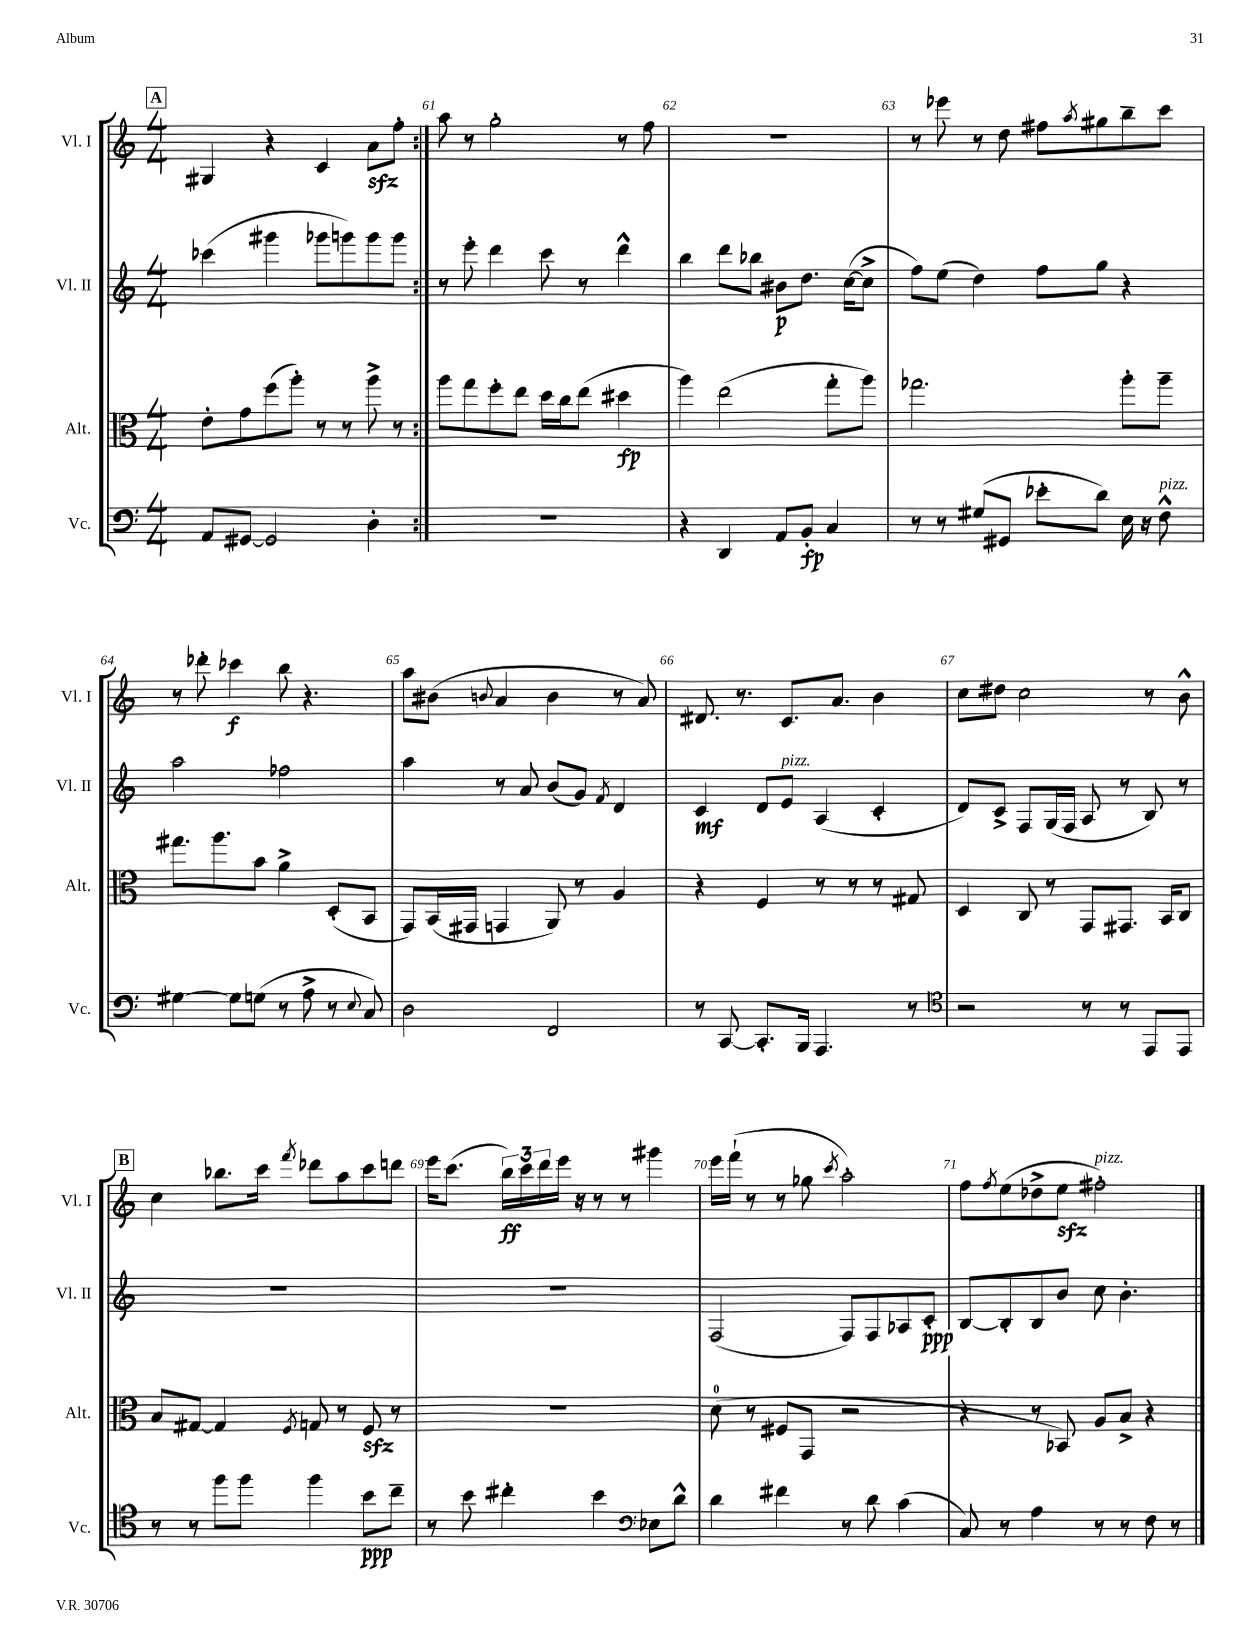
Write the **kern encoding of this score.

**kern	**kern	**kern	**kern
*staff4	*staff3	*staff2	*staff1
*clefF4	*clefC3	*clefG2	*clefG2
*k[]	*k[]	*k[]	*k[]
*M4/4	*M4/4	*M4/4	*M4/4
8AA	8e'	(4ccc-	4G#
[8GG#	8g	.	.
2GG#]	(8ff	4ggg#	4r
.	8aa')	.	.
.	8r	8ggg-	4c
.	8r	8ggg)	.
4D'	8aa^	8ggg	8a
.	8r	8ggg	8ff'
=:|!	=:|!	=:|!	=:|!
1r	8aa	8r	8aa
.	8gg	8eee'	8r
.	8ff'	4ddd	2gg'
.	8ee	.	.
.	16dd	8ccc	.
.	16cc	.	.
.	(8ee	8r	.
.	4dd#	4ddd^^	8r
.	.	.	8ff
=	=	=	=
4r	4aa)	4bb	1r
4DD	(2ee	8ddd	.
.	.	8bb-	.
8AA	.	8b#	.
8BB'	.	8.dd	.
4C	8gg'	.	.
.	.	([16cc	.
.	8aa)	8cc^]	.
=	=	=	=
8r	2.gg-	8ff)	8r
8r	.	(8ee	8eee-
(8G#	.	4dd)	8r
8GG#	.	.	8dd
8e-'	.	8ff	8ff#
.	.	.	8qaa
8d)	.	8gg	8gg#
16E	8aa'	4r	8bb~
16r	.	.	.
8F^^	8aa~	.	8ccc
=	=	=	=
[4G#	8.gg#	2aa	8r
.	.	.	8ddd-'
.	8.aa	.	.
8G#]	.	.	4ccc-
(8G	8b	.	.
8r	4a^	2ff-	8bb
8A^	.	.	4.r
8r	(8D'	.	.
8qqE	.	.	.
8C)	8BB	.	.
=	=	=	=
2D	8GG)	4aa	8aa
.	(16BB	.	(8b#
.	16GG#	.	.
.	.	.	8qqb
.	4GG	8r	4a
.	.	8a	.
2FF	8AA)	(8b	4b
.	8r	8g)	.
.	.	8qf	.
.	4A	4d	8r
.	.	.	8a)
=	=	=	=
8r	4r	4c	8.d#
[8CC	.	.	.
.	.	.	8.r
8.CC']	4F	8d	.
.	.	8e	8.c
16BBB	.	.	.
4.AAA	8r	(4A	.
.	.	.	8.a
.	8r	.	.
.	8r	4c'	4b
8r	8G#	.	.
=	=	=	=
*clefC4	*	*	*
2r	4D	8d)	8cc
.	.	8c^	8dd#
.	8C	8F	2cc
.	8r	(16G	.
.	.	16F	.
8r	8GG	8A	.
8r	8.GG#	8r	.
8EE	.	8B)	8r
.	16BB	.	.
8EE	8C	8r	8b^^
=	=	=	=
8r	8B	1r	4cc
8r	[8G#	.	.
8ff	4G#]	.	8.bb-
8ff	.	.	.
.	.	.	16ccc
.	8qF	.	8qfff
4ff	8G	.	8ddd-
.	8r	.	8aa
8b	8F	.	8ccc
8cc~	8r	.	8ddd
=	=	=	=
8r	1r	1r	16eee
.	.	.	(8.ccc
8b	.	.	.
4cc#'	.	.	24bb)
.	.	.	24ccc
.	.	.	24ddd
.	.	.	16eee
.	.	.	16r
4b	.	.	8r
.	.	.	8r
*clefF4	*	*	*
8E-	.	.	4ggg#
8d^^	.	.	.
=	=	=	=
4d	(8d	(2F	16eee
.	.	.	(16fff`
.	8r	.	8r
4f#	8F#	.	8r
.	8GG	.	8gg-
.	.	.	8qccc
8r	2r	8F)	2aa')
8d	.	8F	.
(4c	.	8A-	.
.	.	8c'	.
=	=	=	=
8C)	4r	[8B	8ff
.	.	.	8qff
8r	.	8B']	(8ee
4A	8r	8B	8dd-^
.	8BB-)	8b	8ee
8r	8A	8cc	2ff#')
8r	8B^	4.b'	.
8F	4r	.	.
8r	.	.	.
==	==	==	==
*-	*-	*-	*-
